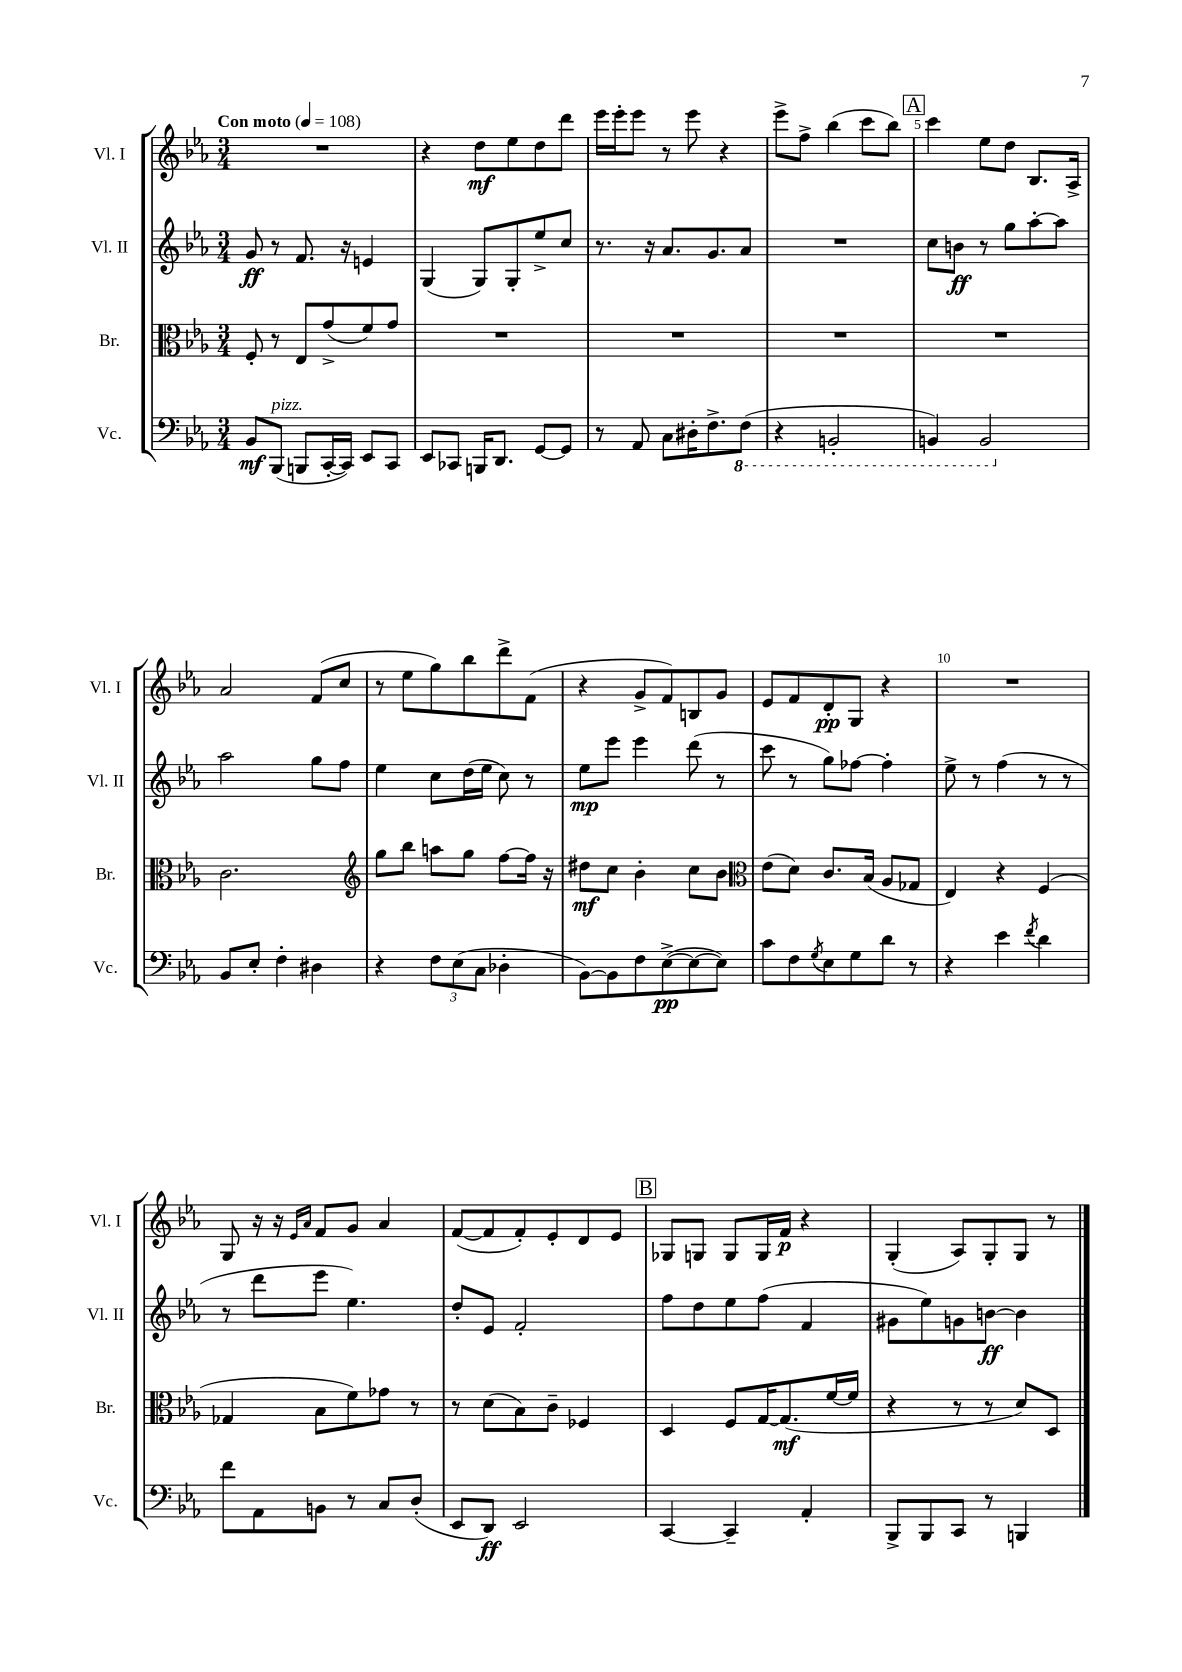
<<
\new StaffGroup <<
\new Staff = "s0" \with { instrumentName = "Vl. I" shortInstrumentName = "Vl. I" } {
    \clef treble \key ees \major \numericTimeSignature \time 3/4 \tempo "Con moto" 4 = 108
    R2. |
    r4 d''8\mf ees''8 d''8 d'''8 |
    ees'''16 ees'''16-. ees'''8 r8 ees'''8 r4 |
    ees'''8-> f''8-> bes''4( c'''8 bes''8) |
    \mark \markup { \box "A" } c'''4 ees''8 d''8 bes8. aes16-> |
    aes'2 f'8( c''8 |
    r8 ees''8 g''8) bes''8 d'''8-> f'8( |
    r4 g'8-> f'8) b8 g'8 |
    ees'8 f'8 d'8-.\pp g8 r4 |
    R2. |
    g8 r16 r16 \grace { ees'16 aes'16 } f'8 g'8 aes'4 |
    f'8~( f'8 f'8-.) ees'8-. d'8 ees'8 |
    \mark \markup { \box "B" } ges8 g8 g8 g16 f'16\p r4 |
    g4-.( aes8) g8-. g8 r8 \bar "|." |
}
\new Staff = "s1" \with { instrumentName = "Vl. II" shortInstrumentName = "Vl. II" } {
    \clef treble \key ees \major \numericTimeSignature \time 3/4
    g'8\ff r8 f'8. r16 e'4 |
    g4( g8) g8-. ees''8-> c''8 |
    r8. r16 aes'8. g'8. aes'8 |
    R2. |
    \mark \markup { \box "A" } c''8 b'8\ff r8 g''8 aes''8~-. aes''8 |
    aes''2 g''8 f''8 |
    ees''4 c''8 d''16( ees''16 c''8) r8 |
    ees''8\mp ees'''8 ees'''4 d'''8( r8 |
    c'''8 r8 g''8) fes''8~ fes''4-. |
    ees''8-> r8 f''4( r8 r8 |
    r8 d'''8 ees'''8 ees''4.) |
    d''8-. ees'8 f'2-. |
    \mark \markup { \box "B" } f''8 d''8 ees''8 f''8( f'4 |
    gis'8 ees''8) g'8 b'8~\ff b'4 \bar "|." |
}
\new Staff = "s2" \with { instrumentName = "Br." shortInstrumentName = "Br." } {
    \clef alto \key ees \major \numericTimeSignature \time 3/4
    f8-. r8 ees8 g'8->( f'8) g'8 |
    R2. |
    R2. |
    R2. |
    \mark \markup { \box "A" } R2. |
    c'2. |
    \clef treble g''8 bes''8 a''8 g''8 f''8~ f''16 r16 |
    dis''8\mf c''8 bes'4-. c''8 bes'8 |
    \clef alto ees'8( d'8) c'8. bes16( aes8 ges8 |
    ees4) r4 f4( |
    ges4 bes8 f'8) ges'8 r8 |
    r8 d'8( bes8) c'8-- fes4 |
    \mark \markup { \box "B" } d4 f8 g16~ g8.\mf( f'16~ f'16 |
    r4 r8 r8 d'8) d8 \bar "|." |
}
\new Staff = "s3" \with { instrumentName = "Vc." shortInstrumentName = "Vc." } {
    \clef bass \key ees \major \numericTimeSignature \time 3/4
    bes,8\mf bes,,8^\markup { \italic "pizz." }( b,,8 c,16~-. c,16) ees,8 c,8 |
    ees,8 ces,8 b,,16 d,8. g,8~ g,8 |
    r8 aes,8 c8 dis16-. f8.-> \ottava #-1 f,8( |
    r4 b,,2-. |
    \mark \markup { \box "A" } b,,4) b,,2 \ottava #0 |
    bes,8 ees8-. f4-. dis4 |
    r4 \tuplet 3/2 { f8 ees8( c8 } des4-. |
    bes,8~) bes,8 f8 ees8~->\pp( ees8~ ees8) |
    c'8 f8 \acciaccatura { g8 } ees8 g8 d'8 r8 |
    r4 ees'4 \acciaccatura { f'8 } d'4 |
    f'8 aes,8 b,8 r8 c8 d8-.( |
    ees,8 d,8\ff) ees,2 |
    \mark \markup { \box "B" } c,4~ c,4-- aes,4-. |
    bes,,8-> bes,,8 c,8 r8 b,,4 \bar "|." |
}
>>
>>
\layout { \context { \Score \override BarNumber.break-visibility = ##(#f #t #t) barNumberVisibility = #(every-nth-bar-number-visible 5) } }
